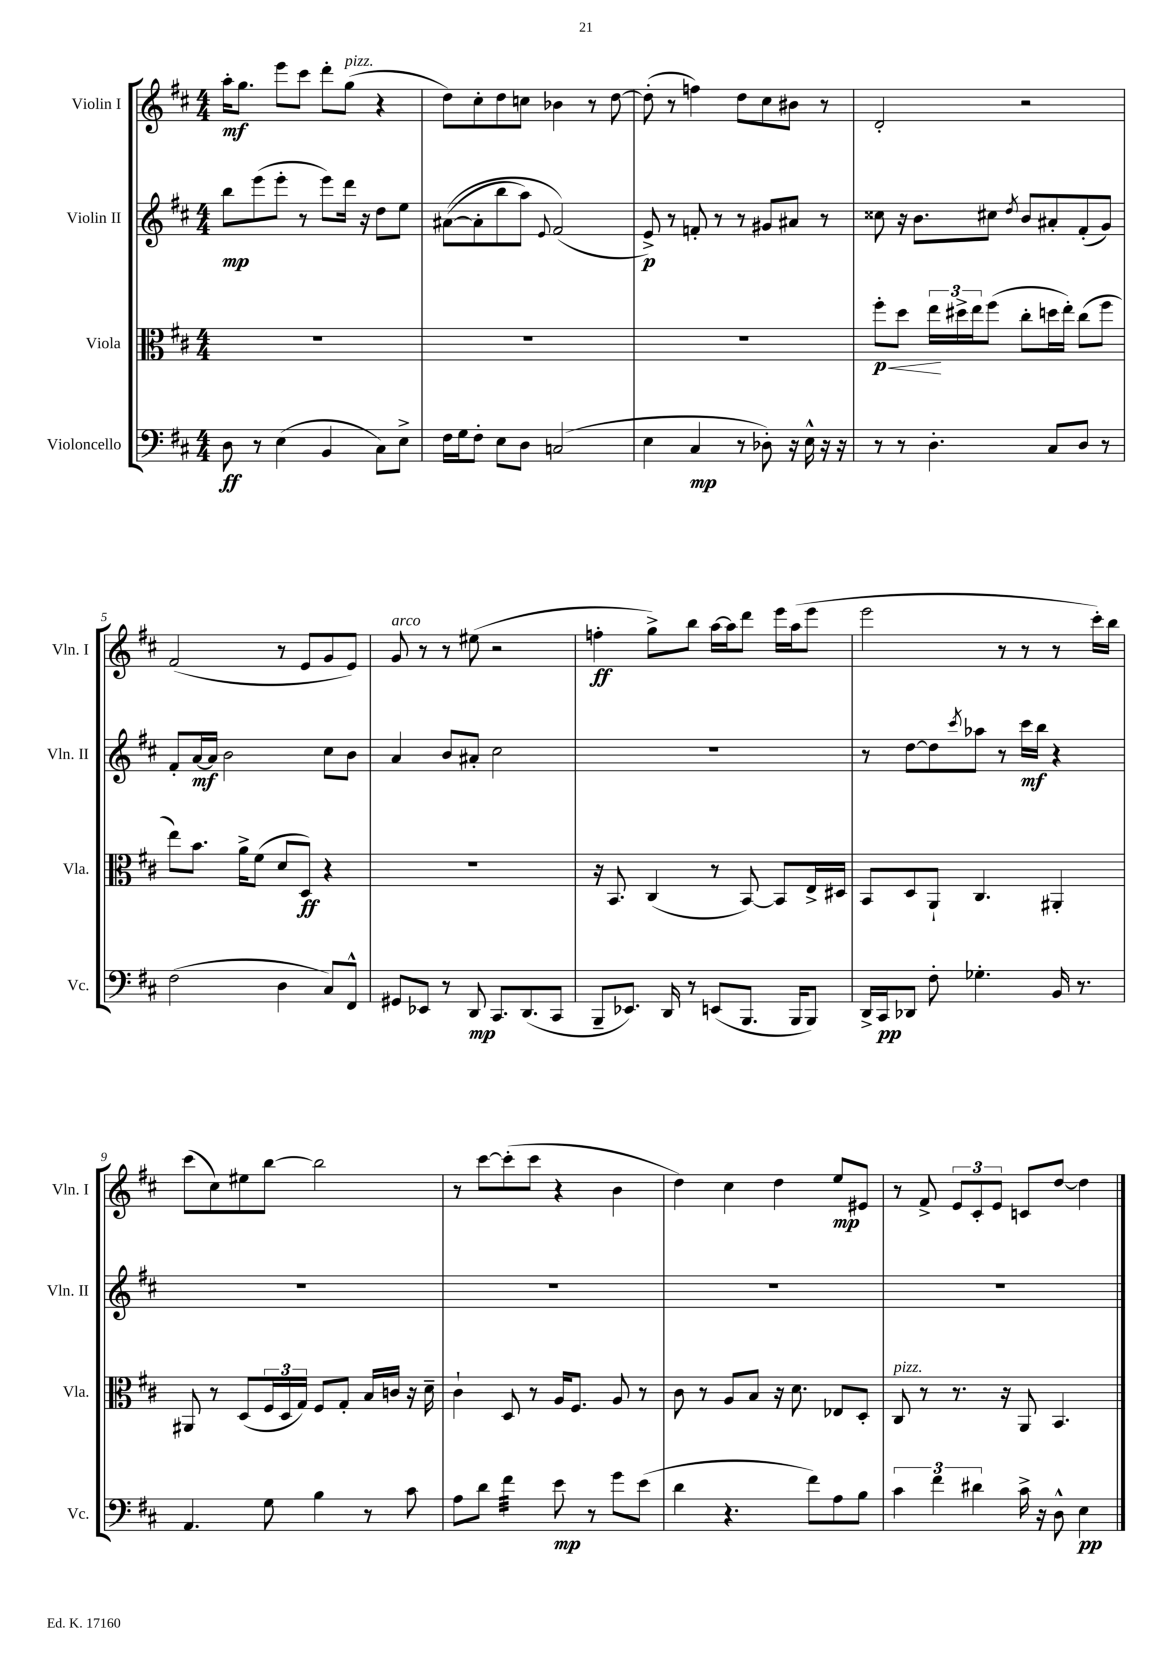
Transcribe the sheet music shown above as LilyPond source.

<<
\new StaffGroup <<
\new Staff = "s0" \with { instrumentName = "Violin I" shortInstrumentName = "Vln. I" } {
    \clef treble \key d \major \numericTimeSignature \time 4/4
    a''16-.\mf g''8. e'''8 cis'''8 d'''8-. g''8^\markup { \italic "pizz." }( r4 |
    d''8) cis''8-. d''8 c''8 bes'4 r8 d''8~ |
    d''8-.( r8 f''4) d''8 cis''8 bis'8 r8 |
    d'2-. r2 |
    fis'2( r8 e'8 g'8 e'8) |
    g'8^\markup { \italic "arco" } r8 r8 eis''8( r2 |
    f''4-.\ff g''8->) b''8 a''16~ a''16 d'''8 e'''16 a''16( e'''8 |
    e'''2 r8 r8 r8 cis'''16-.) b''16 |
    cis'''8( cis''8) eis''8 b''8~ b''2 |
    r8 cis'''8~ cis'''8-.( cis'''8 r4 b'4 |
    d''4) cis''4 d''4 e''8\mp eis'8 |
    r8 fis'8-> \tuplet 3/2 { e'8 cis'8-. e'8 } c'8 d''8~ d''4 \bar "|." |
}
\new Staff = "s1" \with { instrumentName = "Violin II" shortInstrumentName = "Vln. II" } {
    \clef treble \key d \major \numericTimeSignature \time 4/4
    b''8\mp e'''8( e'''8-. r8 e'''8) d'''16 r16 d''8 e''8 |
    ais'8~(\( ais'8-. b''8 a''8) \appoggiatura { e'8 } fis'2(\) |
    e'8->\p) r8 f'8-. r8 r8 gis'8 ais'8 r8 |
    cisis''8 r16 b'8. cis''8 \acciaccatura { d''8 } b'8 ais'8-. fis'8-.( g'8) |
    fis'8-. a'16~\mf a'16 b'2 cis''8 b'8 |
    a'4 b'8 ais'8-. cis''2 |
    r1 |
    r8 d''8~ d''8 \acciaccatura { cis'''8 } aes''8 r8 cis'''16\mf b''16 r4 |
    R1 |
    R1 |
    R1 |
    R1 \bar "|." |
}
\new Staff = "s2" \with { instrumentName = "Viola" shortInstrumentName = "Vla." } {
    \clef alto \key d \major \numericTimeSignature \time 4/4
    R1 |
    R1 |
    R1 |
    fis''8-.\p\< d''8 \tuplet 3/2 { e''16\! dis''16-> e''16 } fis''8( cis''8-. d''16 e''16-.) cis''8( fis''8 |
    e''8) b'8. a'16-> fis'8( d'8 d8\ff) r4 |
    R1 |
    r16 b,8. cis4( r8 b,8~) b,8 e16-> dis16 |
    b,8 d8 a,8-! cis4. ais,4-. |
    ais,8 r8 d8( \tuplet 3/2 { fis16 d16 g16) } fis8 g8-. b16 c'16 r16 d'16-- |
    cis'4-! d8 r8 a16 fis8. a8 r8 |
    cis'8 r8 a8 b8 r16 d'8. ees8 d8-. |
    cis8^\markup { \italic "pizz." } r8 r8. r16 a,8 b,4. \bar "|." |
}
\new Staff = "s3" \with { instrumentName = "Violoncello" shortInstrumentName = "Vc." } {
    \clef bass \key d \major \numericTimeSignature \time 4/4
    d8\ff r8 e4( b,4 cis8) e8-> |
    fis16 g16 fis8-. e8 d8 c2( |
    e4 cis4\mp r8 des8-.) r16 e16-^ r16 r16 |
    r8 r8 d4.-. cis8 d8 r8 |
    fis2( d4 cis8) fis,8-^ |
    gis,8 ees,8 r8 d,8\mp cis,8. d,8.( cis,8 |
    b,,8-- ees,8.) d,16 r8 e,8( b,,8. b,,16 b,,8) |
    d,16-> cis,16\pp des,8 fis8-. ges4.-. b,16 r8. |
    a,4. g8 b4 r8 cis'8 |
    a8 d'8 fis'4:32 e'8\mp r8 g'8 e'8( |
    d'4 r4. fis'8) a8 b8 |
    \tuplet 3/2 { cis'4 fis'4 dis'4 } cis'16-> r16 d8-^ e4\pp \bar "|." |
}
>>
>>
